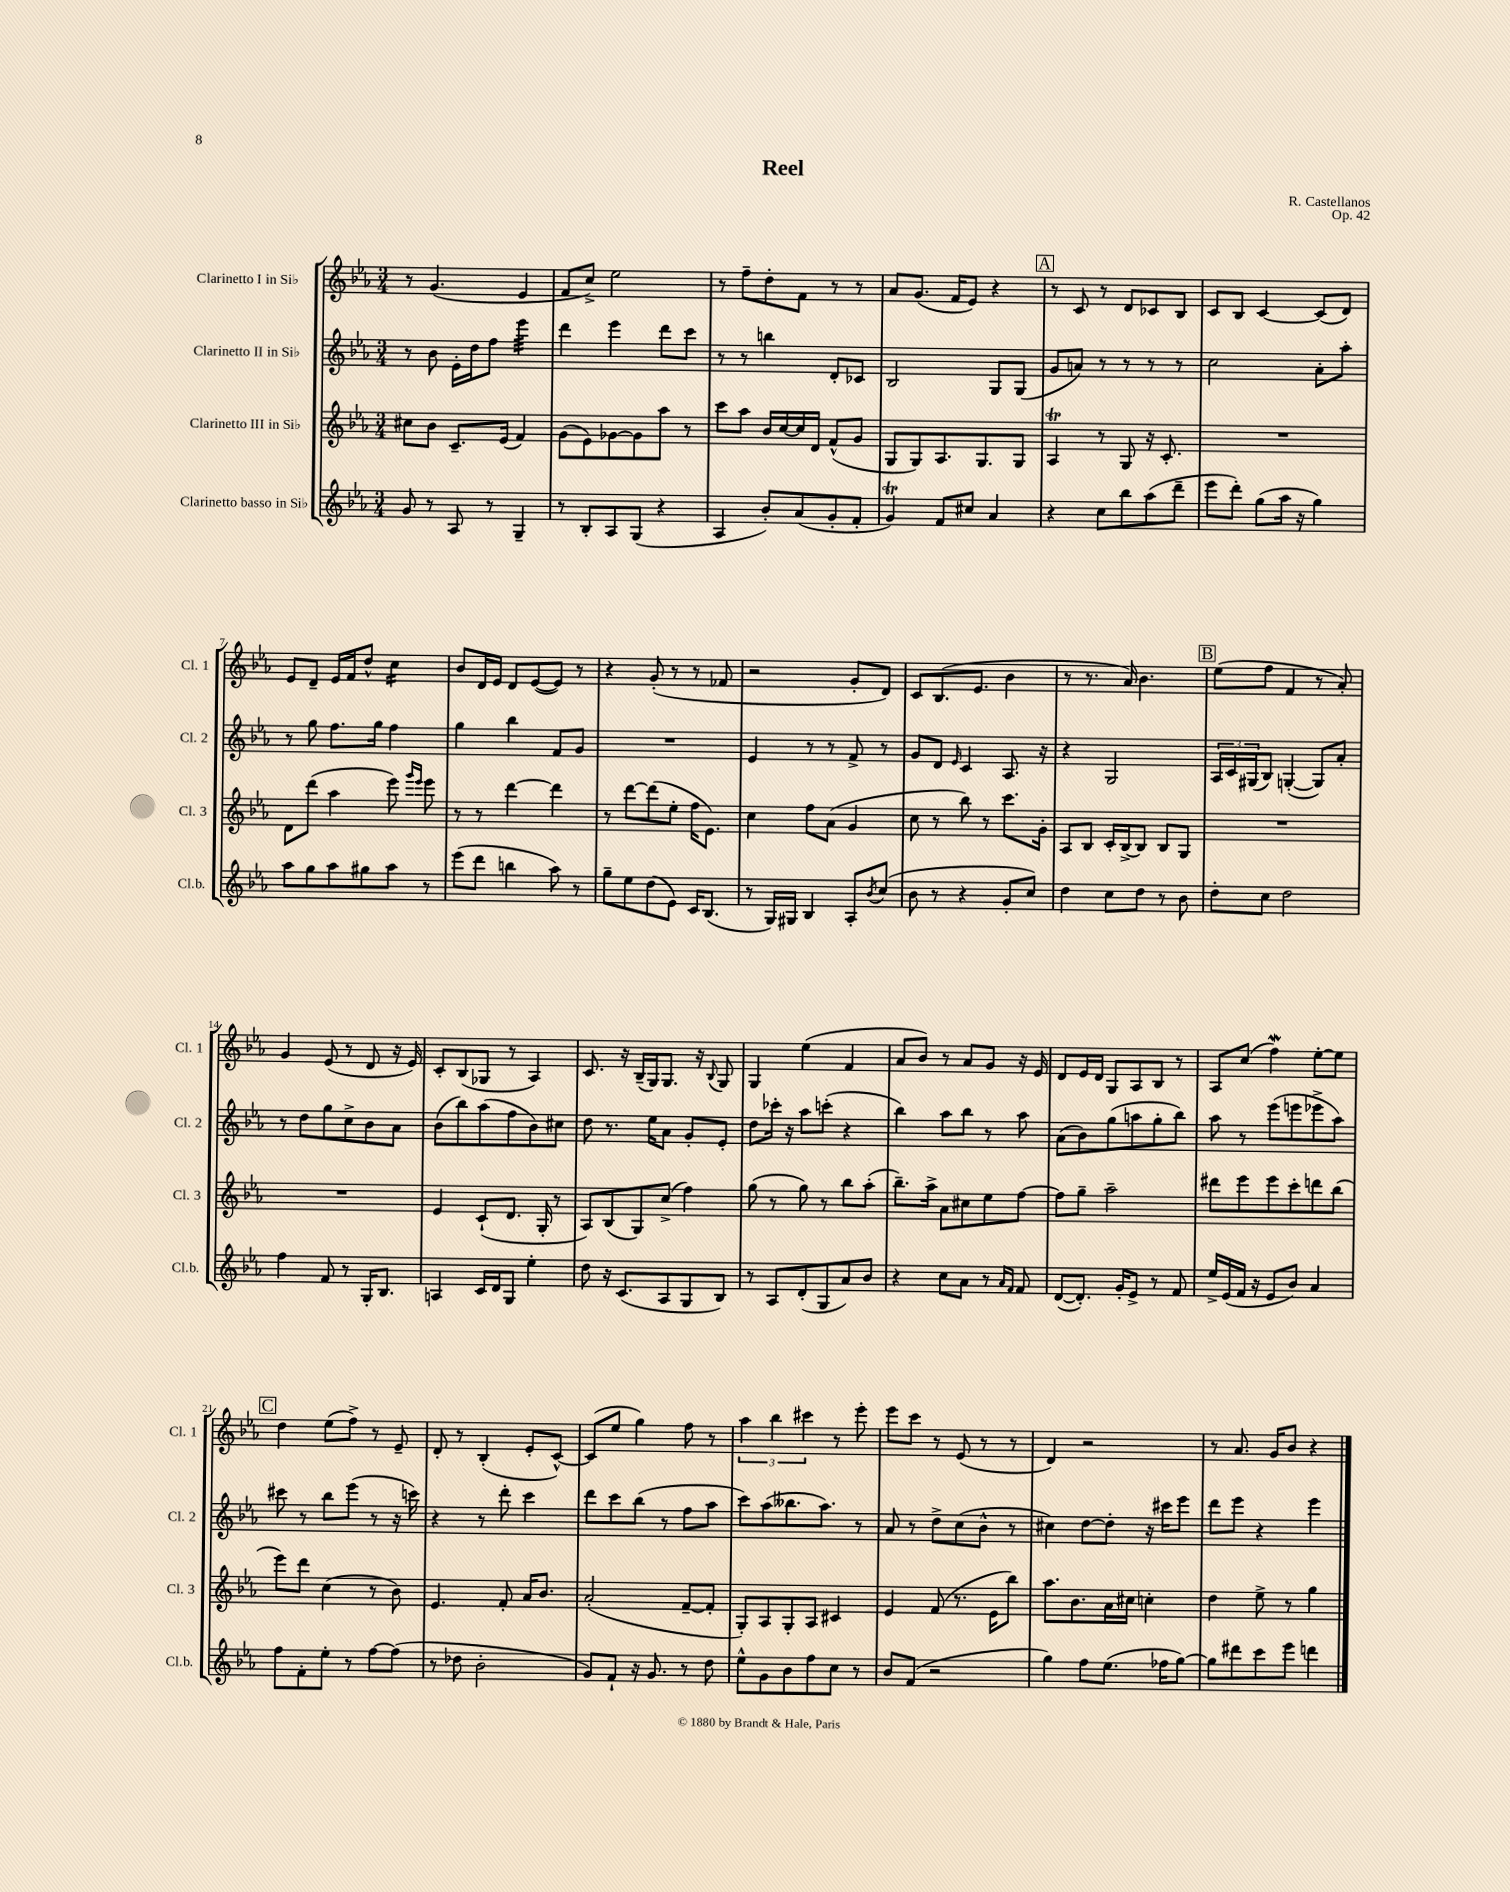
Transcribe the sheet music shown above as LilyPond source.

\header { title = "Reel" composer = "R. Castellanos" opus = "Op. 42" }
<<
\new StaffGroup <<
\new Staff = "s0" \with { instrumentName = "Clarinetto I in Sib" shortInstrumentName = "Cl. 1" } {
    \clef treble \key ees \major \numericTimeSignature \time 3/4
    r8 g'4.( ees'4 |
    f'8 c''8->) ees''2 |
    r8 f''8-- d''8-. f'8 r8 r8 |
    aes'8 g'8.( f'16 ees'8) r4 |
    \mark \markup { \box "A" } r8 c'8 r8 d'8 ces'8 bes8 |
    c'8 bes8 c'4~ c'8( d'8) |
    ees'8 d'8-- ees'16 f'16 d''8-^ c''4:16 |
    bes'8 d'16 ees'16 d'8 ees'8~( ees'8) r8 |
    r4 g'8-.( r8 r8 fes'8 |
    r2 g'8-. d'8) |
    c'8 bes8.( ees'8. bes'4 |
    r8 r8. aes'16) bes'4. |
    \mark \markup { \box "B" } ees''8( f''8 f'4 r8 aes'8-.) |
    g'4 ees'8( r8 d'8 r16 ees'16) |
    c'8-. bes8( ges8 r8 aes4) |
    c'8. r16 bes16--( g16) g8. r16 \appoggiatura { bes8 } g8 |
    g4 ees''4( f'4 |
    aes'8 bes'8) r8 aes'8 g'8 r16 ees'16 |
    d'8 ees'16 d'16 g8 aes8 bes8 r8 |
    aes8 c''8( f''4\mordent) ees''8~-. ees''8 |
    \mark \markup { \box "C" } d''4 ees''8( f''8->) r8 ees'8-- |
    d'8-. r8 bes4-.( ees'8-. c'8~-^) |
    c'8( ees''8 g''4) f''8 r8 |
    \tuplet 3/2 { aes''4 bes''4 cis'''4 } r8 ees'''8-. |
    ees'''8 c'''8 r8 ees'8( r8 r8 |
    d'4) r2 |
    r8 aes'8. g'16 bes'8 r4 \bar "|." |
}
\new Staff = "s1" \with { instrumentName = "Clarinetto II in Sib" shortInstrumentName = "Cl. 2" } {
    \clef treble \key ees \major \numericTimeSignature \time 3/4
    r8 bes'8 ees'16-. d''16 f''8 ees'''4:32 |
    d'''4 ees'''4 d'''8 c'''8 |
    r8 r8 b''4 d'8-. ces'8 |
    bes2 g8 g8( |
    \mark \markup { \box "A" } g'8 a'8) r8 r8 r8 r8 |
    c''2 aes'8-. aes''8-. |
    r8 g''8 f''8. g''16 f''4 |
    g''4 bes''4 f'8 g'8 |
    R2. |
    ees'4 r8 r8 f'8-> r8 |
    g'8 d'8 \grace { ees'16 } c'4 aes8. r16 |
    r4 g2 |
    \mark \markup { \box "B" } \tuplet 3/2 { aes16 c'16 gis16( } bes8) g4~-.( g8) aes'8-. |
    r8 d''8 g''8 c''8-> bes'8 aes'8 |
    bes'8( bes''8) aes''8( f''8 bes'8) cis''8 |
    d''8 r8. ees''16 aes'8 g'8-. ees'8-. |
    d''8 ces'''16-. r16 aes''8 c'''8-.( r4 |
    bes''4) aes''8 bes''8 r8 aes''8 |
    aes'8( bes'8) g''8( a''8 g''8-. bes''8) |
    aes''8 r8 ees'''8( e'''8 ees'''8-> aes''8) |
    \mark \markup { \box "C" } cis'''8 r8 bes''8 ees'''8( r8 r16 c'''16) |
    r4 r8 d'''8-. c'''4 |
    d'''8 c'''8 bes''8( r8 f''8 aes''8 |
    c'''8) aes''8( beses''8. aes''8.) r8 |
    aes'8 r8 d''8-> c''8( bes'8-^ r8 |
    cis''4) d''8~ d''8-. r16 cis'''16 ees'''8 |
    d'''8 ees'''8 r4 ees'''4 \bar "|." |
}
\new Staff = "s2" \with { instrumentName = "Clarinetto III in Sib" shortInstrumentName = "Cl. 3" } {
    \clef treble \key ees \major \numericTimeSignature \time 3/4
    cis''8 bes'8 c'8.-- ees'16( f'4) |
    g'8( ees'8) ges'8~ ges'8 aes''8 r8 |
    c'''8 aes''8 bes'16 c''16~ c''16 d'16 f'8-^( g'8 |
    g8 g8) aes8. g8. g8 |
    \mark \markup { \box "A" } aes4\trill r8 g8 r16 c'8.-. |
    R2. |
    d'8 d'''8( aes''4 ees'''8) \grace { g'''16 ees'''16 } ees'''8 |
    r8 r8 d'''4~ d'''4 |
    r8 d'''8~ d'''8( ees''8-. f''16 ees'8.) |
    c''4 f''8 aes'8( g'4 |
    c''8 r8 bes''8) r8 c'''8. g'16-. |
    aes8 bes8 c'16-. bes16~-> bes8 bes8 g8 |
    \mark \markup { \box "B" } R2. |
    R2. |
    ees'4 c'8-!( d'8. g16-. r8 |
    aes8) bes8( g8) c''8->( f''4) |
    g''8( r8 g''8) r8 bes''8 aes''8-.( |
    bes''8.--) aes''16-> aes'8 cis''8 ees''8 f''8~ |
    f''8 g''8-- aes''2-- |
    dis'''8 ees'''8 ees'''8 c'''8-. d'''8 bes''8( |
    \mark \markup { \box "C" } ees'''8) d'''8 c''4( r8 bes'8) |
    ees'4. f'8-. aes'16 bes'8. |
    aes'2-.( f'8~-- f'8-. |
    g8-.) aes8 g8-. aes8 cis'4 |
    ees'4 f'8( r8. ees'16 bes''8) |
    aes''8. bes'8. aes'16 cis''16 c''4-. |
    d''4 ees''8-> r8 g''4 \bar "|." |
}
\new Staff = "s3" \with { instrumentName = "Clarinetto basso in Sib" shortInstrumentName = "Cl.b." } {
    \clef treble \key ees \major \numericTimeSignature \time 3/4
    g'8 r8 aes8 r8 g4-- |
    r8 bes8-. aes8 g8( r4 |
    aes4 bes'8-.) aes'8( g'8-. f'8-. |
    g'4\trill) f'8 cis''8 aes'4 |
    \mark \markup { \box "A" } r4 c''8 bes''8 aes''8( d'''8-- |
    ees'''8 d'''8-.) g''8( aes''16 r16 g''4) |
    aes''8 g''8 aes''8 gis''8 aes''8 r8 |
    ees'''8( d'''8 b''4 aes''8) r8 |
    g''8-- ees''8 d''8( ees'8) c'16 bes8.( |
    r8 g16) gis16 bes4 aes8-. \acciaccatura { bes'8 } c''8( |
    bes'8 r8 r4 g'8-. c''8) |
    d''4 c''8 d''8 r8 bes'8 |
    \mark \markup { \box "B" } d''8-. c''8 d''2 |
    f''4 f'8 r8 g16-. bes8. |
    a4 c'16 d'16 g8 ees''4-. |
    d''8 r16 c'8.( aes8 g8 bes8) |
    r8 aes8 d'8-.( g8 aes'8) bes'8 |
    r4 c''8 aes'8 r8 \grace { aes'16 f'16 } f'8 |
    d'8~( d'8.-.) g'16-. ees'8-> r8 f'8 |
    ees''16-> ees'16( f'16 r16 ees'8 bes'8) aes'4 |
    \mark \markup { \box "C" } f''8 f'8-. ees''8-. r8 f''8~ f''8( |
    r8 des''8 bes'2-. |
    g'8) f'8-! r16 g'8. r8 d''8 |
    ees''8-^ g'8 bes'8 f''8 c''8 r8 |
    bes'8 f'8( r2 |
    g''4) f''8 ees''8.( fes''16 g''8~) |
    g''8 dis'''8 c'''8 ees'''8 d'''4 \bar "|." |
}
>>
>>
